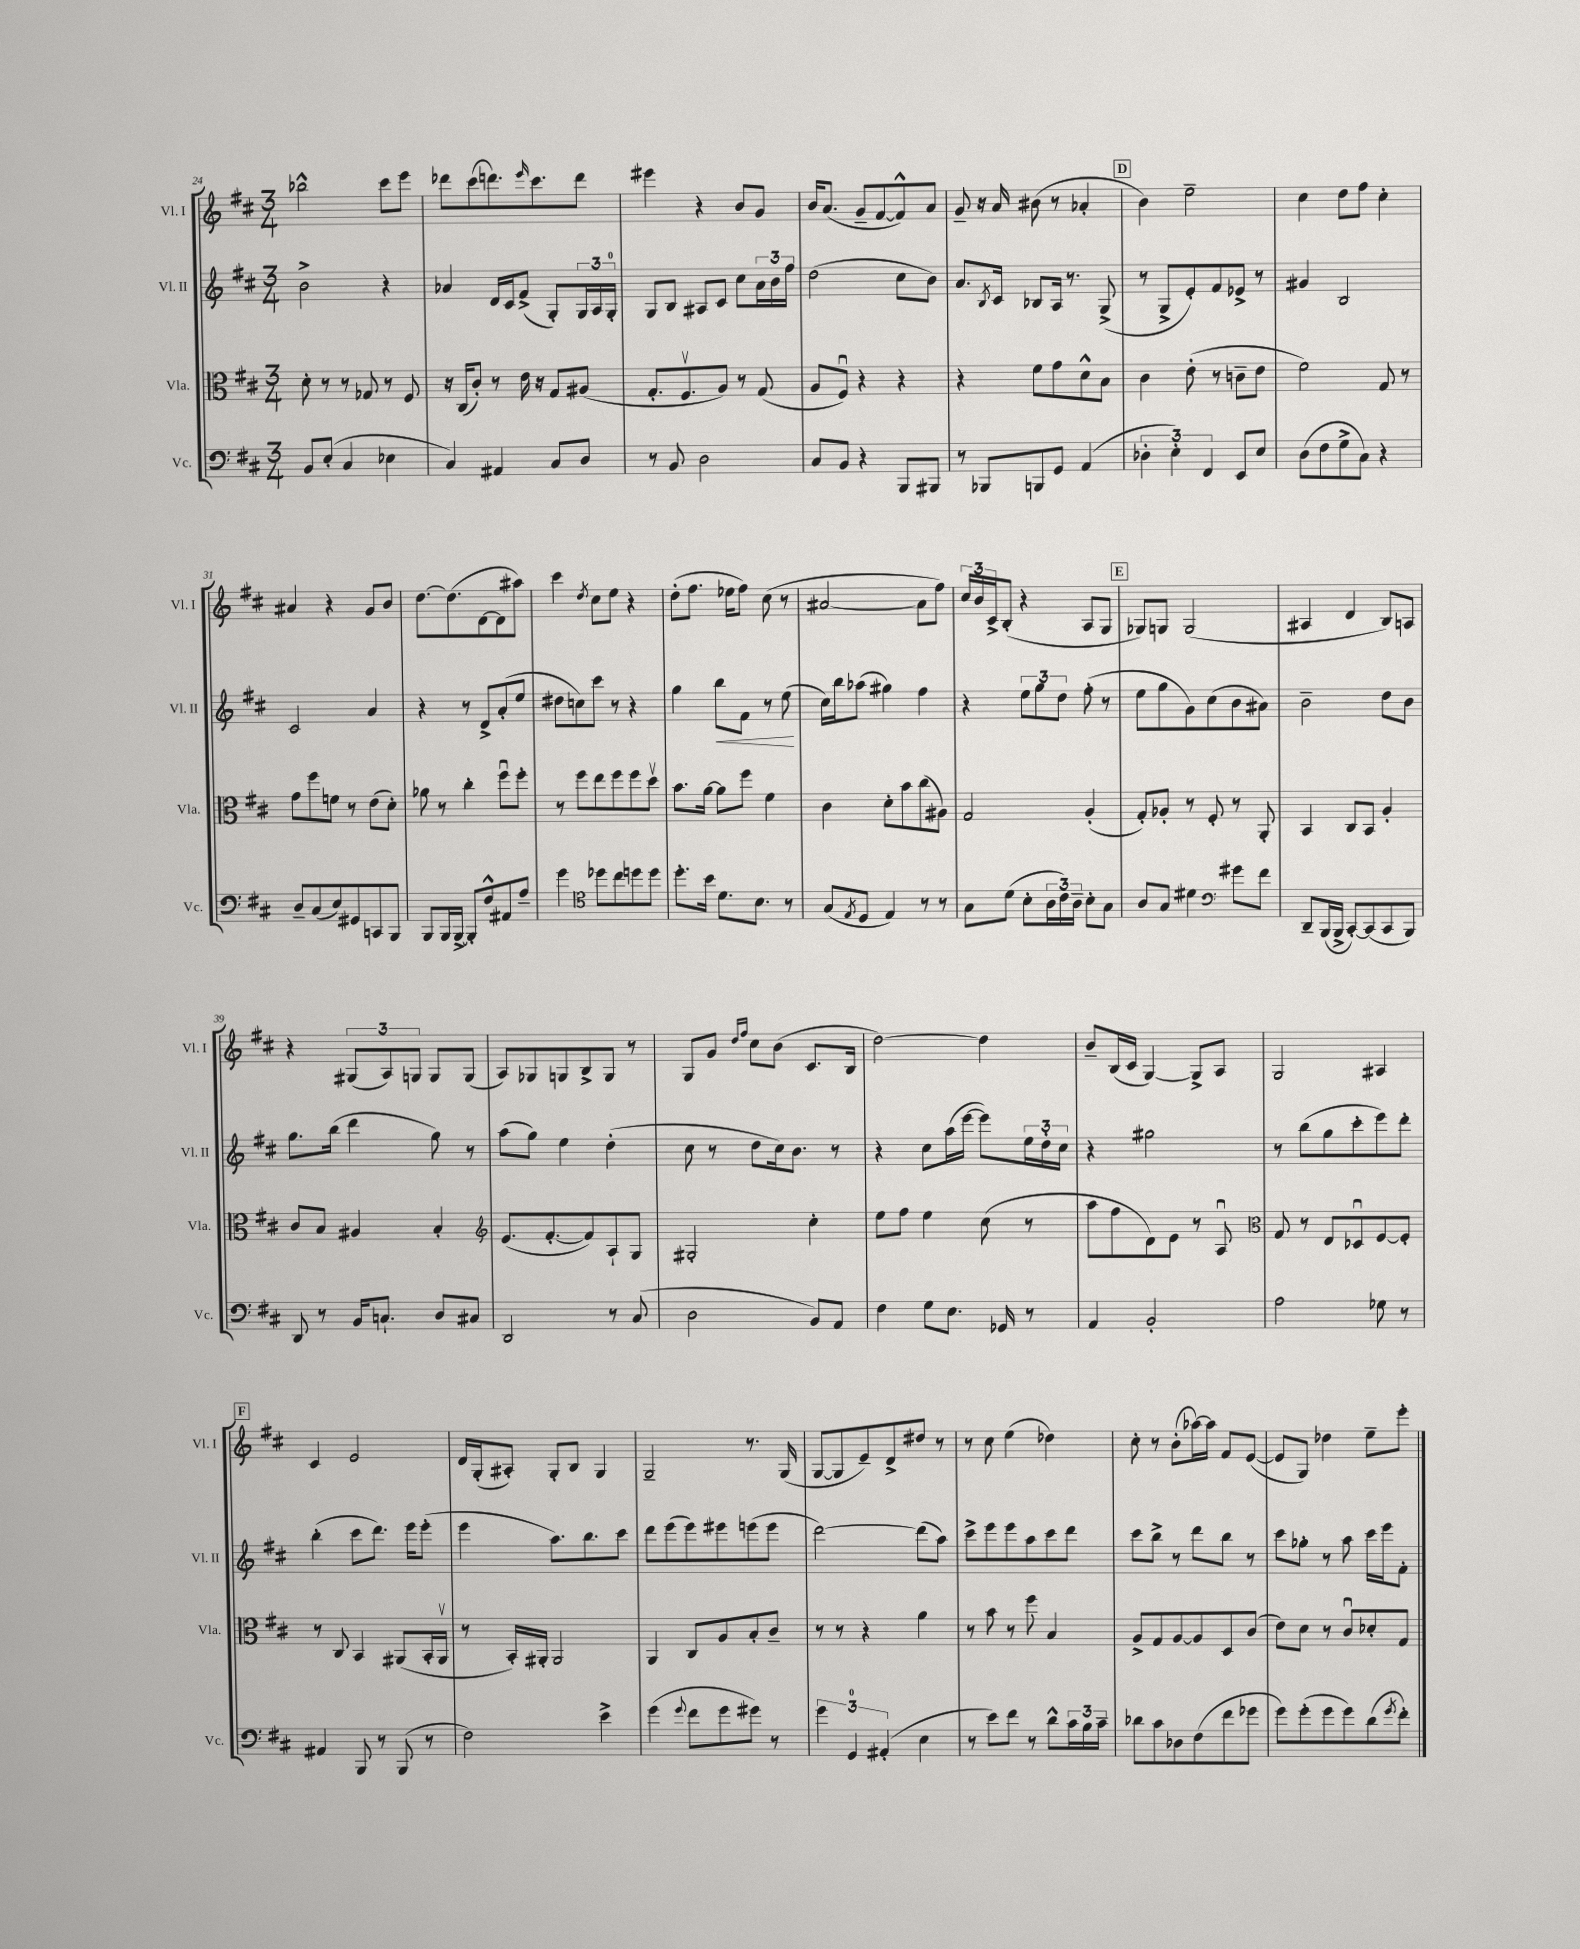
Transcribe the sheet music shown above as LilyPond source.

<<
\new StaffGroup <<
\new Staff = "s0" \with { instrumentName = "Vl. I" shortInstrumentName = "Vl. I" } {
    \clef treble \key d \major \numericTimeSignature \time 3/4
    bes''2-^ cis'''8 e'''8 |
    des'''8 cis'''8( d'''8.) \grace { e'''16 } cis'''8. d'''8 |
    eis'''4 r4 b'8 g'8 |
    b'16 a'8.( g'8-- fis'8~ fis'8-^) a'8 |
    g'8-- r16 a'16 bis'8( r8 aes'4-. |
    \mark \markup { \box "D" } b'4) e''2-- |
    cis''4 d''8 fis''8 cis''4-. |
    ais'4 r4 g'8 b'8 |
    d''8.~ d''8.( d'8~ d'8 ais''8) |
    cis'''4 \acciaccatura { d''8 } cis''8 e''8 r4 |
    d''8-.( fis''8. ees''16 fis''8) cis''8( r8 |
    ais'2~ ais'8 fis''8) |
    \tuplet 3/2 { cis''16 b'16 cis'16-> } b8-.( r4 a8 g8 |
    \mark \markup { \box "E" } ges8) g8 g2( |
    ais4 d'4 b8) a8 |
    r4 \tuplet 3/2 { gis8( a8) g8 } g8 g8( |
    a8) ges8 g8 b8-> g8 r8 |
    g8 g'8 \grace { d''16 fis''16 } cis''8 b'8( cis'8. b16 |
    d''2~) d''4 |
    b'8-- b16( cis'16 g4~) g8-> a8 |
    g2 ais4 |
    \mark \markup { \box "F" } cis'4 e'2 |
    d'16 g16-.( ais8-.) g8-. b8 g4 |
    g2-- r8. g16( |
    g8~ g8 e'8--) d'8-> dis''8 r8 |
    r8 cis''8 e''4( des''4) |
    cis''8-. r8 b'8-.( aes''16~) aes''16 fis'8 e'8~( |
    e'8 g8) des''4 e''8-- e'''8-. \bar "|." |
}
\new Staff = "s1" \with { instrumentName = "Vl. II" shortInstrumentName = "Vl. II" } {
    \clef treble \key d \major \numericTimeSignature \time 3/4
    b'2-> r4 |
    aes'4 d'16 cis'16 fis'8->( g8-.) \tuplet 3/2 { g16 a16 g16-0-. } |
    g8 b8 ais8 cis'8 cis''8 \tuplet 3/2 { a'16 b'16 fis''16 } |
    d''2( cis''8 b'8) |
    a'8. \acciaccatura { b8 } cis'16 bes8 a16 r8. g8->( |
    \mark \markup { \box "D" } r8 g8-> e'8-.) fis'8 ees'8-> r8 |
    gis'4 b2 |
    cis'2 a'4 |
    r4 r8 d'8-> a'8-.( e''8 |
    dis''8 c''8) cis'''8 r8 r4 |
    g''4 b''8\< fis'8 r8 e''8\!( |
    cis''16) b''16 aes''8( gis''4) fis''4 |
    r4 \tuplet 3/2 { e''8 g''8 d''8 } fis''8-.( r8 |
    \mark \markup { \box "E" } e''8 g''8 g'8) cis''8( b'8 ais'8) |
    b'2-- d''8 b'8 |
    g''8. b''16( d'''4 g''8) r8 |
    a''8( g''8) e''4 d''4-.( |
    cis''8 r8 d''8 cis''16) b'8. r8 |
    r4 cis''8 a''16( e'''16~ e'''8) \tuplet 3/2 { e''16 d''16-. cis''16 } |
    r4 gis''2 |
    r8 b''8( g''8 cis'''8-. e'''8) d'''8-. |
    \mark \markup { \box "F" } b''4-.( cis'''8 d'''8.) e'''16 e'''8-.( |
    e'''4 a''8.) b''8. cis'''8 |
    d'''8 e'''8( e'''8) eis'''8 e'''8( e'''8 |
    d'''2~) d'''8( a''8) |
    cis'''8-> e'''8 e'''8 a''8 cis'''8 d'''8 |
    cis'''8 b''8-> r8 d'''8 b''8 r8 |
    cis'''8 ges''8-. r8 a''8 cis'''16 e'''16 fis'8-. \bar "|." |
}
\new Staff = "s2" \with { instrumentName = "Vla." shortInstrumentName = "Vla." } {
    \clef alto \key d \major \numericTimeSignature \time 3/4
    d'8-. r8 r8 ges8 r8 fis8 |
    r16 cis16( cis'8-.) r8 e'16 r16 g8 ais8( |
    g8.-. fis8.\upbow a8) r8 g8( |
    a8 fis8\downbow) r4 r4 |
    r4 fis'8 g'8 d'8-^ b8 |
    \mark \markup { \box "D" } cis'4 e'8-.( r8 c'8-- e'8 |
    fis'2) g8 r8 |
    g'8 fis''8 f'8 r8 e'8( d'8-.) |
    aes'8 r8 cis''4-. fis''8\downbow fis''8-. |
    r8 fis''8 e''8 fis''8 fis''8 d''8\upbow |
    b'8. a'16~ a'8 fis''8 fis'4 |
    cis'4 d'8-. b'8 cis''8( ais8) |
    g2 a4-.( |
    \mark \markup { \box "E" } g8-.) aes8-. r8 fis8-. r8 a,8-. |
    b,4 cis8 b,8 a4-. |
    cis'8 b8 ais4 b4-. |
    \clef treble e'8.( fis'8.~-. fis'8) a8-! g8 |
    gis2-. cis''4-. |
    e''8 fis''8 e''4 cis''8( r8 |
    a''8 fis''8 d'8) e'8 r8 a8\downbow |
    \clef alto g8 r8 e8 des8\downbow fis8~ fis8-. |
    \mark \markup { \box "F" } r8 cis8 b,4 ais,8( b,16-. ais,16\upbow |
    r8 b,16-.) ais,16-. ais,2 |
    a,4 cis8 a8 b8-. cis'8-- |
    r8 r8 r4 a'4 |
    r8 b'8 r8 fis''8 b4 |
    a8-> g8 a8~ a8 d8 cis'8( |
    e'8) d'8 r8 cis'8\downbow des'8-. g8 \bar "|." |
}
\new Staff = "s3" \with { instrumentName = "Vc." shortInstrumentName = "Vc." } {
    \clef bass \key d \major \numericTimeSignature \time 3/4
    b,8 e8-.( cis4 ees4 |
    cis4) ais,4 cis8 d8 |
    r8 b,8 d2 |
    cis8 b,8 r4 b,,8 bis,,8 |
    r8 bes,,8 b,,8 g,8 a,4( |
    \mark \markup { \box "D" } \tuplet 3/2 { des4-. e4-.) fis,4 } e,8 e8 |
    d8( fis8 g8-> cis8) r4 |
    d8-- cis8( e8) gis,8 c,8 b,,8 |
    b,,8 b,,16 b,,16~-> b,,8-. fis8-^ ais,8 a8-- |
    g'4 \clef tenor des''8 cis''8 d''8 d''8 |
    d''8.-. b'16 d'8. b8. r8 |
    g8( \acciaccatura { e8 } d8 e4) r8 r8 |
    g8 d'8( b8-. \tuplet 3/2 { a16 cis'16) a16-- } b8-. g8 |
    \mark \markup { \box "E" } a8 g8 dis'4 \clef bass gis'8 fis'8 |
    d,8-- b,,16( b,,16-> cis,8~-.) cis,8( cis,8 b,,8) |
    d,8 r8 b,16 c8.-! d8 cis8 |
    d,2 r8 cis8( |
    d2 b,8) a,8 |
    fis4 g8 e8. ges,16 r8 |
    a,4 b,2-. |
    a2 ges8 r8 |
    \mark \markup { \box "F" } ais,4 b,,8 r8 b,,8( r8 |
    fis2) e'4-> |
    g'4( \appoggiatura { g'8 } fis'8 g'8 gis'8) r8 |
    \tuplet 3/2 { g'4 g,4-0 ais,4-.( } e4 |
    r8 e'8) fis'8 r8 d'8-^ \tuplet 3/2 { cis'16 b16 cis'16-- } |
    des'8 cis'8 des8 fis8( fis'8 ges'8 |
    g'8) g'8-.( g'8 g'8) d'8( \acciaccatura { g'8 } fis'8-.) \bar "|." |
}
>>
>>
\layout { \context { \Score currentBarNumber = #24 } }
